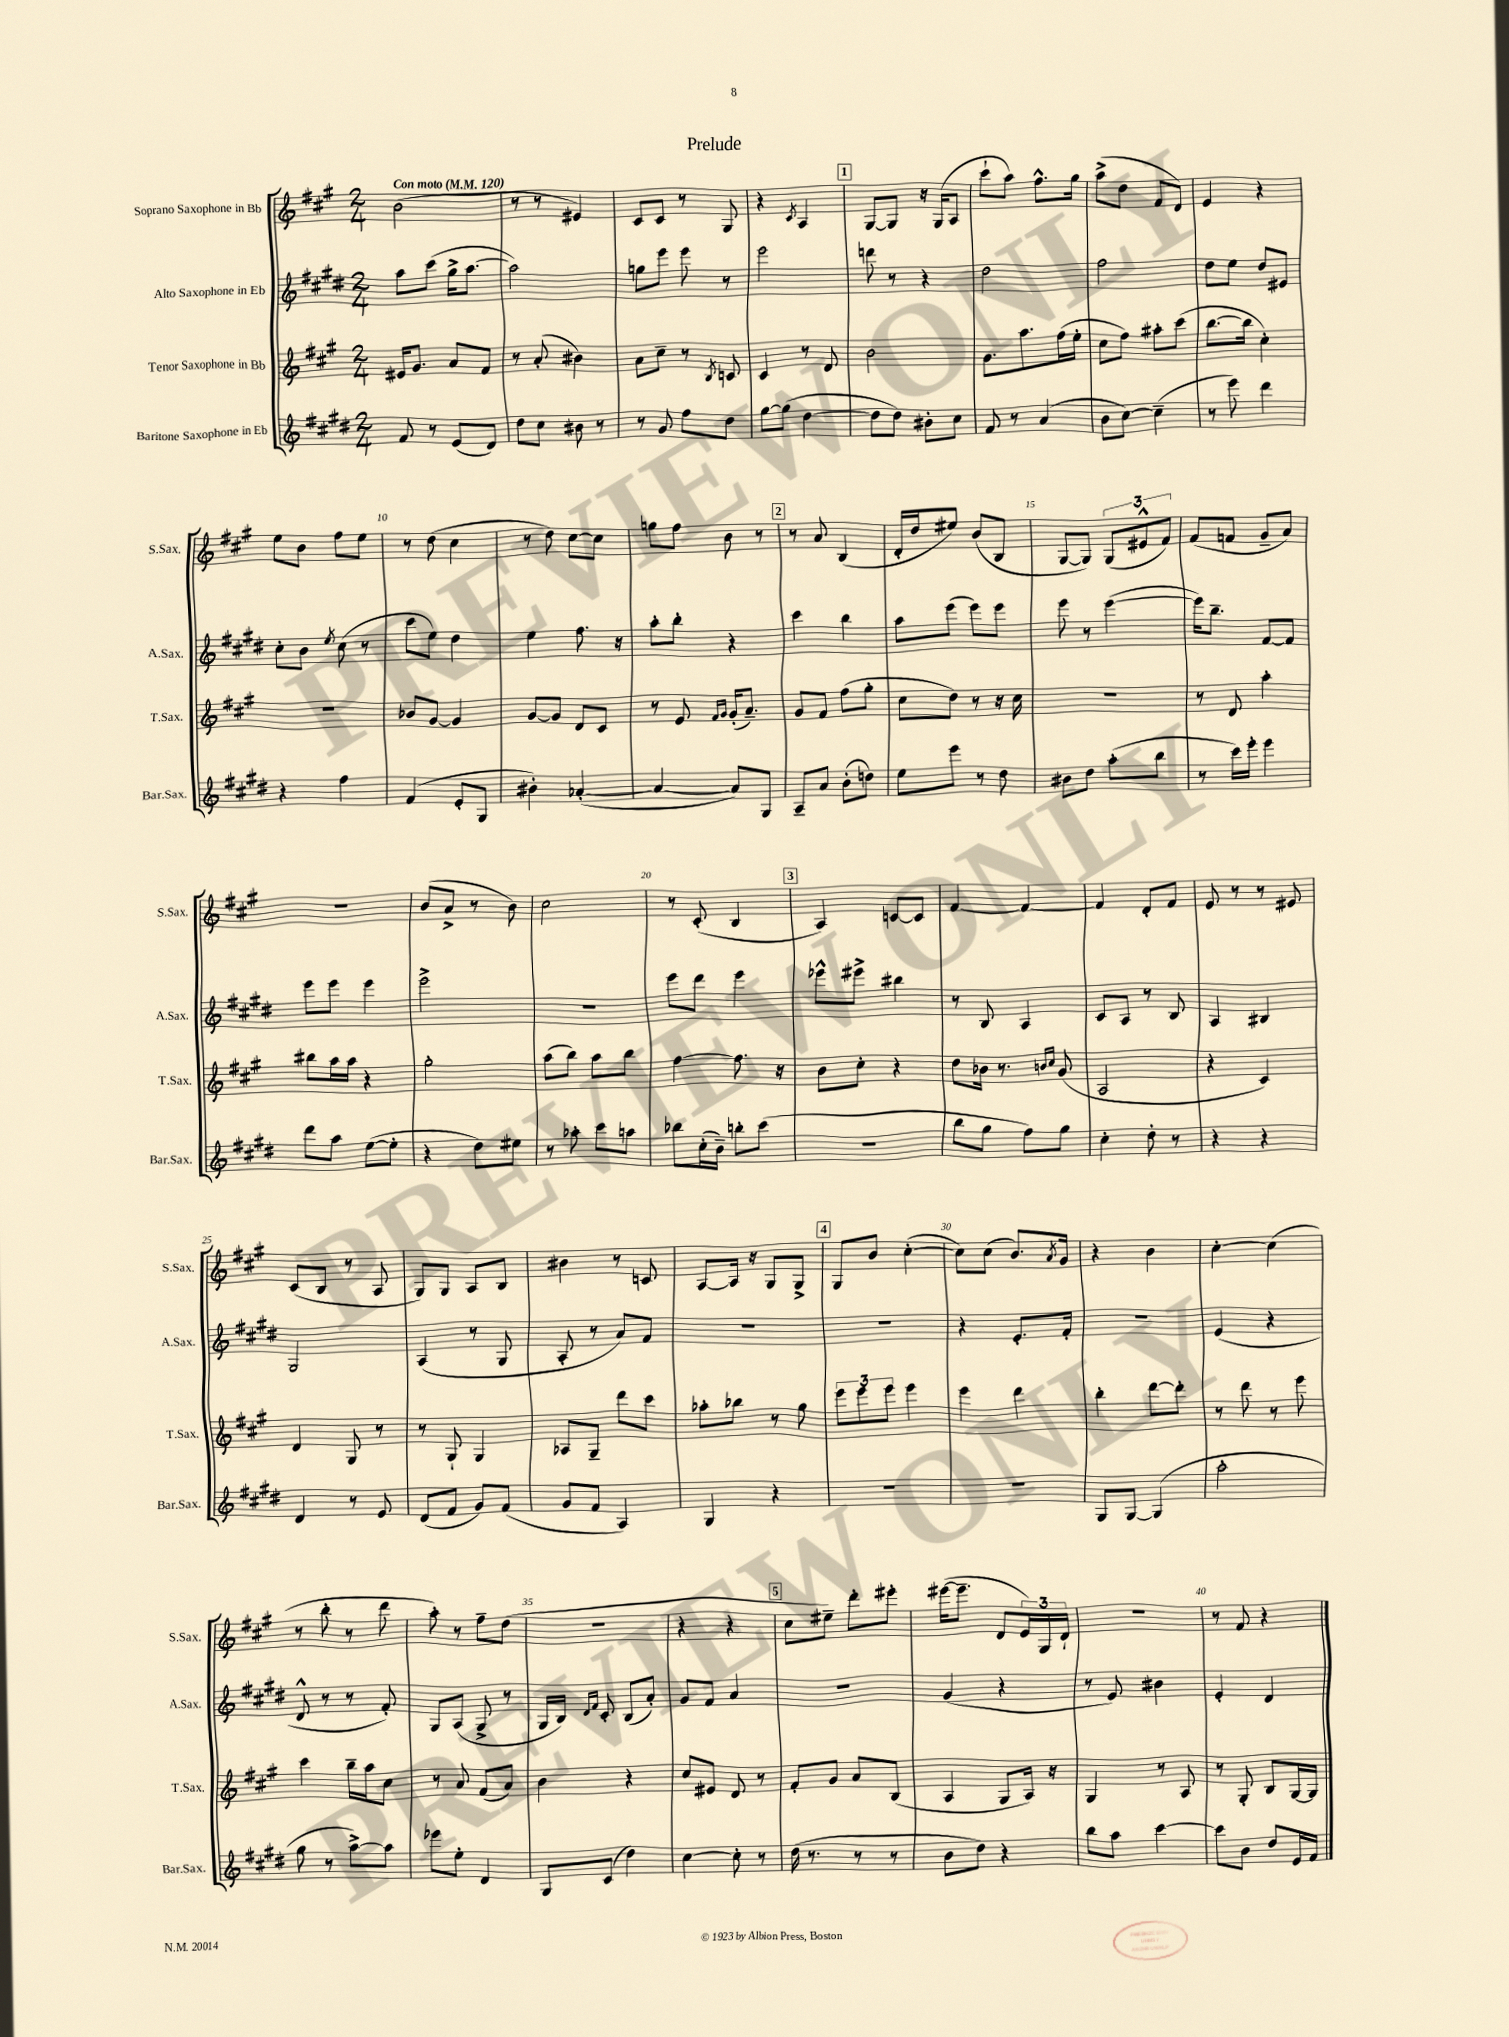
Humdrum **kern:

**kern	**kern	**kern	**kern
*staff4	*staff3	*staff2	*staff1
*clefG2	*clefG2	*clefG2	*clefG2
*k[f#c#g#d#]	*k[f#c#g#]	*k[f#c#g#d#]	*k[f#c#g#]
*M2/4	*M2/4	*M2/4	*M2/4
*MM120	*MM120	*MM120	*MM120
8f#/	16e#/LK	8aa\L	(2b\
.	8.g#/J	.	.
8r	.	(8ccc#\J	.
(8e/L	8a/L	16gg#^\LK	.
.	.	[8.aa\J	.
8d#/J)	8f#/J	.	.
=	=	=	=
8dd#\L	8r	2aa\])	8r
8cc#\J	(8a'/	.	8r
8b#\	4b#\)	.	4e#/)
8r	.	.	.
=	=	=	=
8r	8a\L	8gg\L	8c#/L
8g#/	8cc#~\J	8eee\J	8c#/J
8ff#\L	8r	8eee\	8r
.	8qB/	.	.
8dd#\J	8c/	8r	8G#/
=	=	=	=
[8gg#\L	4c#/	2eee\	4r
(8gg#\]J	.	.	.
.	.	.	8qc#/
[4dd#\	8r	.	4A/
.	8d/	.	.
=	=	=	=
8dd#\]L	2b\	8ddd\	[8G#/L
8dd#\J)	.	8r	8G#/]J
8b#'\L	.	4r	16r
.	.	.	(16G#/LK
8cc#\J	.	.	8A/J
=	=	=	=
8f#/	8.g#\L	2dd#\	8ccc#`\L
8r	.	.	8aa\J)
.	8.aa\	.	.
(4a/	.	.	8.ff#^^\L
.	(16ff#\L	.	.
.	16ee'\JJ	.	16gg#\Jk
=	=	=	=
8b\L	8cc#\L	2ff#\	(8aa^\L
[8cc#\J)	8ff#\J)	.	8dd\J
(4cc#~\]	8aa#'\L	.	8f#/L
.	(8ccc#\J	.	8d/J)
=	=	=	=
8r	[8.bb\L	8dd#\L	4e/
8eee\)	.	8ee\J	.
.	16bb\]Jk	.	.
4ddd#\	4cc#'\)	8dd#/L	4r
.	.	8e#/J	.
=	=	=	=
4r	2r	8cc#'\L	8ee\L
.	.	8b\J	8b\J
.	.	8qee/	.
4ff#\	.	(8cc#\	8ff#\L
.	.	8r	8ee\J
=	=	=	=
(4f#/	8b-/L	8ccc#\L	8r
.	[8g#/J	8ee\J)	(8dd\
8e'/L	4g#/]	4dd#\	4cc#\
8G#/J	.	.	.
=	=	=	=
4b#'\)	[8g#/L	4ee\	8r
.	8g#/]J	.	8dd\)
([4a-'/	8d/L	8.ff#\	[8cc#\L
.	8c#/J	.	8cc#\]J
.	.	16r	.
=	=	=	=
4a-/_	8r	8aa'\L	8gg\L
.	8e/	8bb'\J	8ff#\J
.	16qqf#/LL	.	.
.	16qqg#/JJ	.	.
8a-/]L)	(16g#'/LK	4r	8b\
.	8.a~/J)	.	.
8G#/J	.	.	8r
=	=	=	=
8A~/L	8g#/L	4ccc#\	8r
8a/J	8f#/J	.	8a/
(8b'\L	(8ff#\L	4bb\	(4B/
8dd\J)	8gg#'\J	.	.
=	=	=	=
8ee\L	8cc#\L	8aa\L	16d'/LL
.	.	.	16dd/J
8eee\J	8dd\J)	(8eee\J	8ee#/J)
8r	8r	8eee\L)	(8b/L
8dd#\	16r	8eee\J	8B/J
.	16cc#\	.	.
=	=	=	=
8b#\L	2r	8eee\	[8G#/L
8dd#\J	.	8r	8G#/]J)
(8aa'\L	.	([4eee\	(12G#/L
.	.	.	12e#^^/
8bb\J	.	.	.
.	.	.	12f#/J)
=	=	=	=
8r	8r	16eee\]LK)	(8f#/L
.	.	8.bb~\J	.
16ccc#\LL)	8d/	.	8f/J
16eee'\JJ	.	.	.
4eee\	4aa'\	[8f#/L	8g#~/L
.	.	8f#/]J	8a/J)
=	=	=	=
8ddd#\L	8bb#\L	8eee\L	2r
8aa\J	16aa\L	8eee\J	.
.	16aa\JJ	.	.
([8ee\L	4r	4eee\	.
8ee'\]J	.	.	.
=	=	=	=
4r	2gg#'\	2eee^\	(8b/L
.	.	.	8a^/J
8dd#\L)	.	.	8r
8ee#\J	.	.	8b\)
=	=	=	=
8r	(8aa\L	2r	2cc#\
8aa-'\	8bb\J)	.	.
8ccc#\L	8aa\L	.	.
8aa\J	8bb\J	.	.
=	=	=	=
8bb-\L	[4ff#\	8eee\L	8r
(16cc#'\L	.	8ddd#\J	(8c#'/
16b~\JJ)	.	.	.
8bb'\L	8.ff#\]	4eee\	4B/
(8ccc#\J	.	.	.
.	16r	.	.
=	=	=	=
2r	8b\L	8eee-^^\L	4A/)
.	8cc#'\J	8eee#^\J	.
.	4r	4bb#\	[8c/L
.	.	.	8c/]J
=	=	=	=
8bb\L	8dd\L	8r	[4f#/
8gg#\J	16b-\Jk	8B/	.
.	8.r	.	.
8ff#\L)	.	4A/	4f#/_
.	16qqb/LL	.	.
.	16qqcc#/JJ	.	.
8gg#\J	(8g#/	.	.
=	=	=	=
4cc#'\	2A/	8c#/L	4f#/]
.	.	8A/J	.
8dd#'\	.	8r	8d'/L
8r	.	8B/	8f#/J
=	=	=	=
4r	4r	4A/	8e/
.	.	.	8r
4r	4c#/)	4B#/	8r
.	.	.	8e#/
=	=	=	=
4d#/	4d/	2G#/	(8c#/L
.	.	.	8B/J
8r	8G#/	.	8r
8e/	8r	.	8A/
=	=	=	=
(8d#/L	8r	(4A/	8G#/L)
8f#/J	8G#`/	.	8G#/J
8g#/L)	4G#/	8r	8A/L
(8f#/J	.	8G#/	8B/J
=	=	=	=
8g#/L	8A-/L	8A'/	4b#\
8f#/J	8G#~/J	8r	.
4A/)	8ddd\L	8a/L)	8r
.	8ccc#\J	8f#/J	8c/
=	=	=	=
4G#/	8aa-'\L	2r	[8A/L
.	8bb-\J	.	16A/]Jk
.	.	.	16r
4r	8r	.	8G#/L
.	8gg#\	.	8G#^/J
=	=	=	=
2r	12eee\L	2r	8G#/L
.	12eee\	.	.
.	.	.	8b/J
.	12eee\J	.	.
.	4eee\	.	([4cc#'\
=	=	=	=
2r	4eee\	4r	8cc#\]L)
.	.	.	(8cc#\J
.	4ddd\	8.e'/L	8.b/L)
.	.	.	8qa/
.	.	16f#'/Jk	16g#/Jk
=	=	=	=
8G#/L	4bb'\	2r	4r
[8G#/J	.	.	.
(4G#/]	[8ddd\L	.	4b\
.	8ddd'\]J	.	.
=	=	=	=
2aa'\	8r	(4e/	[4cc#'\
.	8ddd\	.	.
.	8r	4r	(4cc#\]
.	8eee\	.	.
=	=	=	=
8gg#\	4ccc#\	8d#^^/	8r
8r	.	8r	8bb'\
[8aa^\L)	16bb~\LL	8r	8r
.	16aa\J	.	.
8aa\]J	8cc#\J	8f#'/)	8ddd\
=	=	=	=
8eee-\L	8r	8G#/L	8aa'\)
8ee'\J	8a/	(8A/J	8r
4d#/	(8f#/L	8G#^/	8ff#~\L
.	8a/J)	8r	(8dd\J
=	=	=	=
8G#/L	4b\	16G#/LL	2r
.	.	16B/JJ)	.
.	.	16qqd#/LL	.
.	.	16qqf#/JJ	.
(8c#/J	.	8c#'/	.
4dd#\)	4r	(8B/L	.
.	.	8a'/J)	.
=	=	=	=
[4cc#\	8cc#/L	8g#/L	4r
.	8e#/J	8f#/J	.
8cc#'\]	8d/	4a/	4r
8r	8r	.	.
=	=	=	=
(16dd#\	8f#'/L	2r	8cc#\L
8.r	.	.	.
.	8g#/J	.	8ee#~\J)
8r	8a/L	.	8ddd'\L
8r	(8B/J	.	8eee#'\J
=	=	=	=
8b\L	4A/	(4g#/	([16eee#\LK
.	.	.	8.eee#~\]J
8dd#\J)	.	.	.
4r	8G#/L	4r	8d/L
.	16A/Jk)	.	24e/L)
.	.	.	24G#/
.	16r	.	.
.	.	.	24d`/JJ
=	=	=	=
8bb\L	4G#/	8r	2r
8aa\J	.	8e/)	.
[4ccc#\	8r	4b#\	.
.	8A/	.	.
=	=	=	=
8ccc#\]L	8r	4e'/	8r
8b\J	8G#'/	.	8f#/
8dd#/L	8B/L	4d#/	4r
16e/L	[16G#/L	.	.
16f#/JJ	16G#/]JJ	.	.
==	==	==	==
*-	*-	*-	*-
